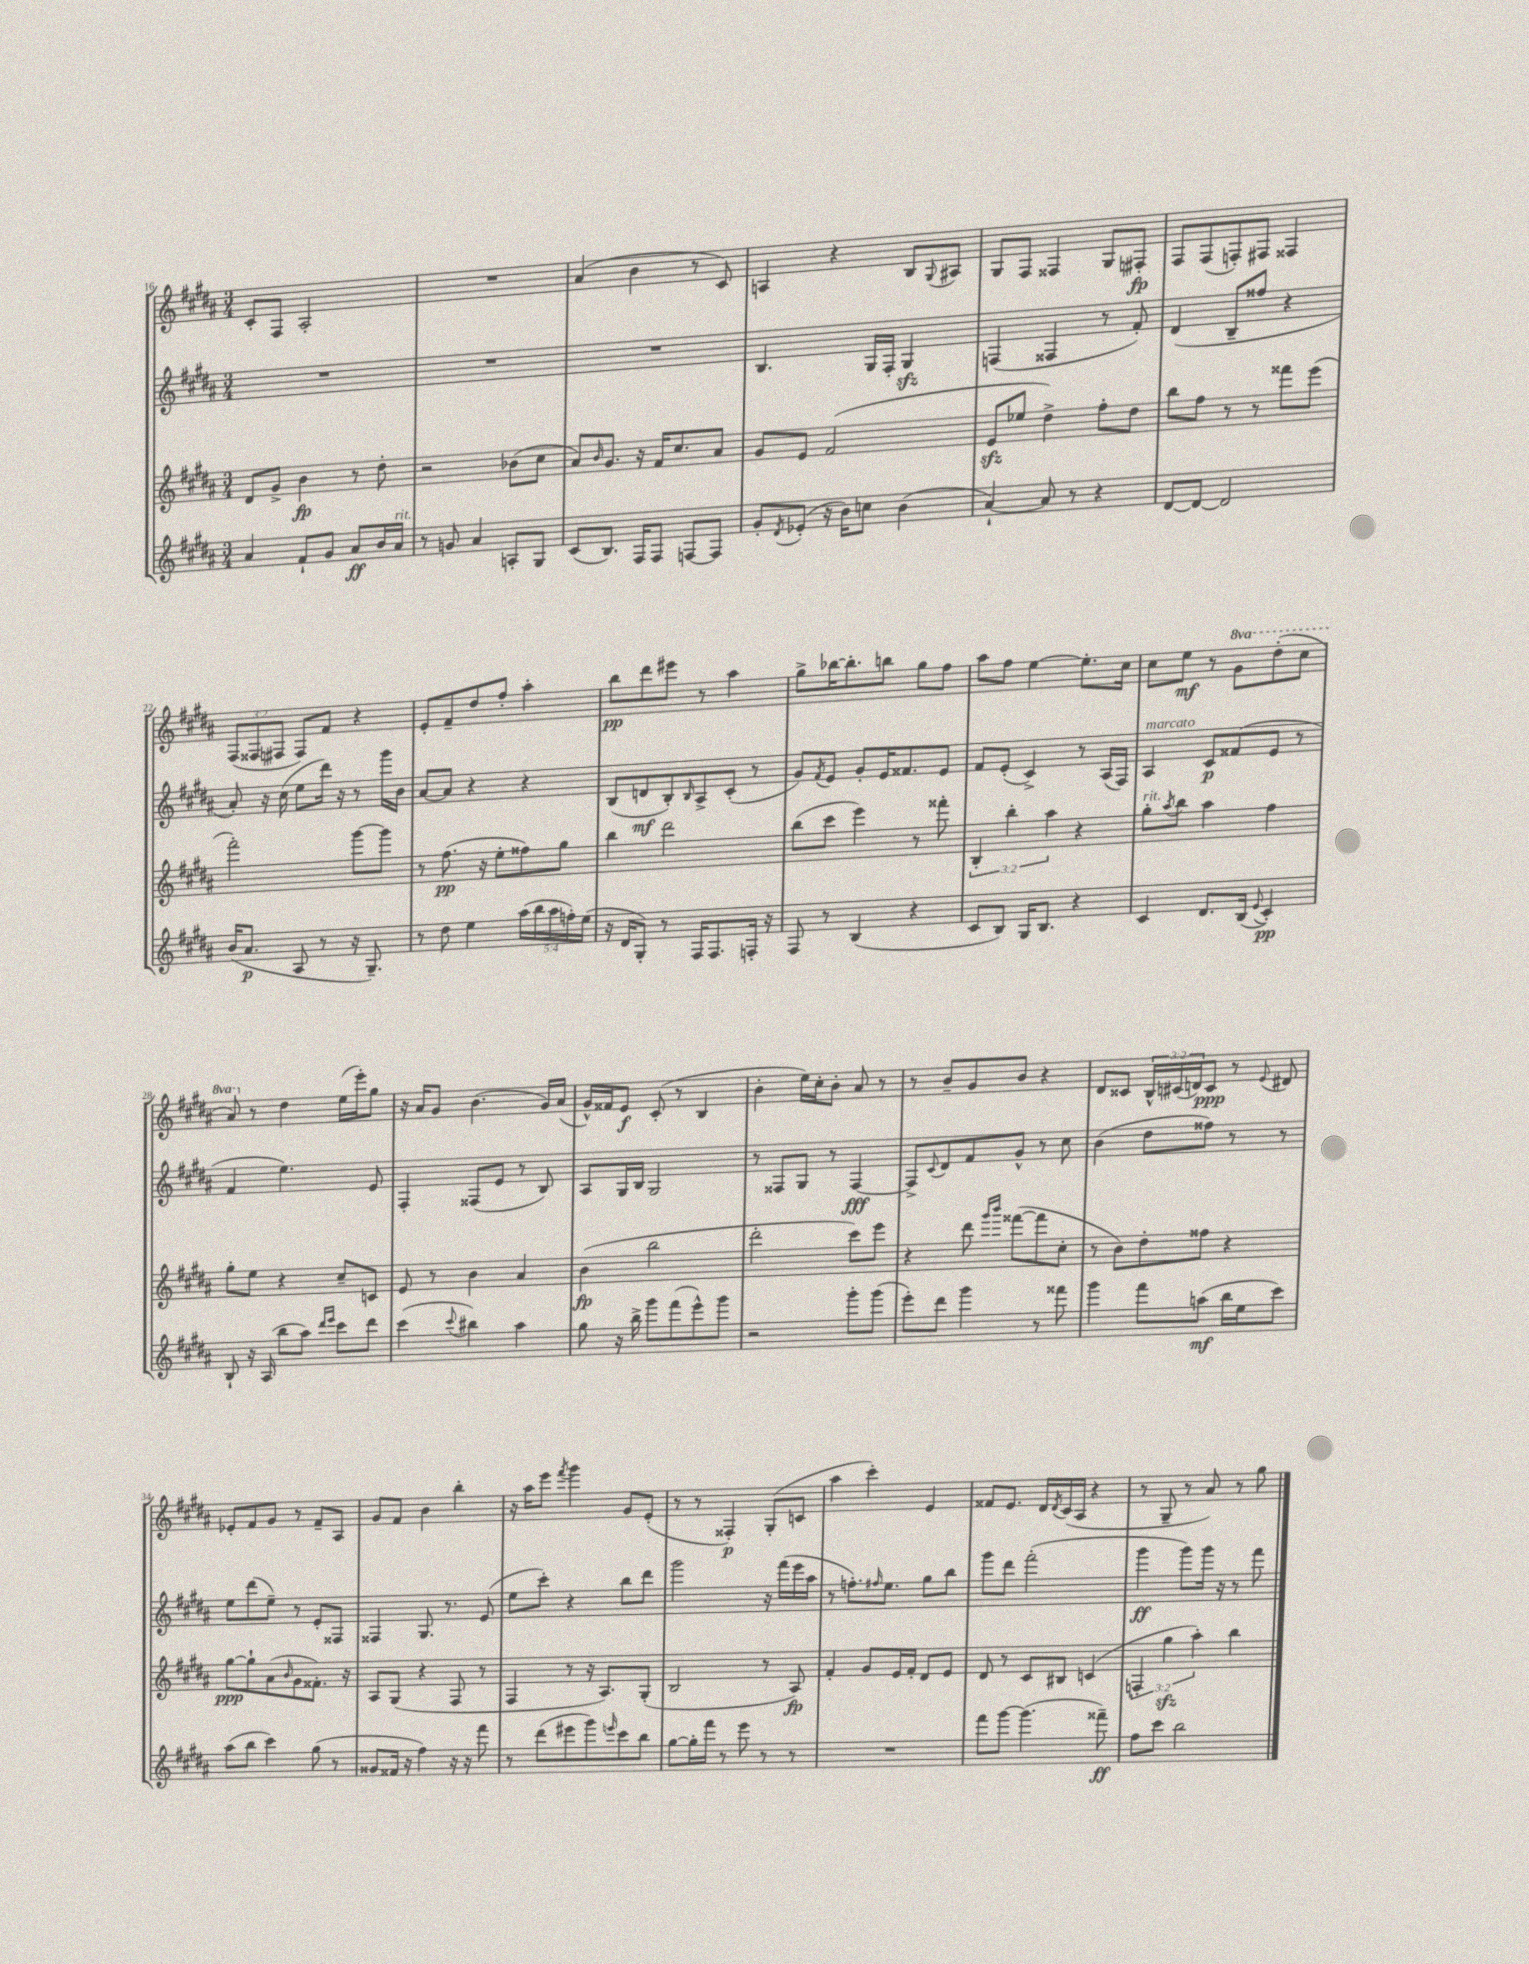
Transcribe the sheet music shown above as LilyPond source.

<<
\new StaffGroup <<
\new Staff = "s0" {
    \clef treble \key b \major \numericTimeSignature \time 3/4 \override Staff.TupletNumber.text = #tuplet-number::calc-fraction-text \set Staff.ottavationMarkups = #ottavation-simple-ordinals
    cis'8-. fis8 ais2-. |
    R2. |
    ais'4( b'4 r8 cis'8) |
    a4 r4 b8 \appoggiatura { gis8 } ais8 |
    gis8 fis8 fisis4 gis8 fis8-.\fp |
    fis8 fis8( f8-.) fis8 fisis4 |
    \tuplet 3/2 { fis8( fisis8 fis8 } fis8) fis'8 r4 |
    e'8-. fis'8-- dis''8 fis''8-. ais''4-. |
    b''8\pp dis'''8 eis'''8 r8 ais''4 |
    gis''8-> bes''16~ bes''8.-. b''8 gis''8 fis''8 |
    ais''8 fis''8 e''4~ e''8.-. cis''16 |
    cis''8 e''8\mf r8 \ottava #1 gis''8 dis'''8-.( cis'''8 |
    ais''8) \ottava #0 r8 dis''4 e''16( e'''16-.) gis''8 |
    r16 ais'16 gis'8 b'4.( gis'16) ais'16( |
    gis'16-^) fisis'16 e'8\f cis'8-.( r8 b4 |
    b'4-. e''16) cis''16-. b'8-. ais'8 r8 |
    r8 b'8-- gis'8 b'8 r4 |
    dis'8 cisis'8 \tuplet 3/2 { b16-^ cis'16( d'16) } cis'8\ppp r8 \appoggiatura { e'8 } dis'8 |
    ees'8-. fis'8 gis'8 r8 fis'8-- ais8 |
    gis'8 fis'8 b'4 b''4-. |
    r16 ais''16 e'''8 \acciaccatura { fis'''8 } gis'''4 gis'8 e'8-.( |
    r8 r8 fisis4-.\p) gis8-.( c'8 |
    ais''4 cis'''4-.) e'4 |
    fisis'8 e'8. dis'16 \acciaccatura { dis'8 } cis'16( ais16 r4 |
    r8 gis8-- r8 ais'8) r8 gis''8 \bar "|." |
}
\new Staff = "s1" {
    \clef treble \key b \major \numericTimeSignature \time 3/4
    R2. |
    R2. |
    R2. |
    b4. gis16 fis16-. gis4\sfz |
    f4( fisis4 r8 fis'8-.) |
    dis'4( b8-- fisis''8 r4 |
    ais'8-.) r16 cis''16( e''8 dis'''16) r16 r8 gis'''16 b'16 |
    ais'8~ ais'8 r4 r4 |
    b8( d'8\mf b8-.) \grace { b16 } ais8-> cis'8-.( r8 |
    gis'8) \acciaccatura { fis'8 } e'8 gis'8-. e'16 fisis'8. e'8 |
    fis'8 e'8-.( cis'4->) r8 ais16( fis16) |
    ais4^\markup { \italic "marcato" } cis'8\p fisis'8( e'8 r8 |
    fis'4 e''4.) e'8 |
    fis4-. fisis8( e'8 r8 b8) |
    ais8 gis16 b16 gis2 |
    r8 fisis8 gis8 r8 fisis4~\fff |
    fisis8-> \appoggiatura { cis'8 } dis'8 fis'8 gis'8-^ r8 cis''8 |
    b'4( dis''8 fisis''8) r8 r8 |
    e''8 dis'''8( e''8--) r8 e'8-. fisis8 |
    fisis4 gis8. r8. e'8( |
    e''8 cis'''8-.) r4 b''8 dis'''8 |
    gis'''2 r16 fis'''16( e'''16 ais''16 |
    r8 f''8.-.) \grace { fis''16 } e''8. gis''8 b''8 |
    gis'''8 dis'''8 fis'''2-.( |
    gis'''4\ff gis'''8) gis'''16 r16 r8 fis'''8 \bar "|." |
}
\new Staff = "s2" {
    \clef treble \key b \major \numericTimeSignature \time 3/4 \override Staff.TupletNumber.text = #tuplet-number::calc-fraction-text
    dis'8 gis'8-> b'4\fp r8 dis''8-. |
    r2 bes'8( cis''8 |
    ais'8) \grace { b'16 } gis'8. r16 fis'16 cis''8. ais'8 |
    gis'8 e'8 fis'2( |
    e'8\sfz ees''8 dis''4->) fis''8-. dis''8 |
    b''8 fis''8 r8 r8 fisis'''8 e'''8( |
    fis'''2-.) gis'''8~ gis'''8 |
    r8 fis''8.\pp( r16 e''8-. fisis''8) gis''8 |
    b''4 dis'''2 |
    b''8( cis'''8 e'''4) r8 fisis'''8-. |
    \tuplet 3/2 { b4-. b''4-. ais''4 } r4 |
    gis''8-.^\markup { \italic "rit." } \acciaccatura { ais''8 } b''8 ais''4 fis''4 |
    gis''8-. e''8 r4 cis''8-- c'8 |
    e'8 r8 b'4 ais'4 |
    b'4\fp( b''2 |
    dis'''2-. cis'''8) e'''8 |
    r4 dis'''8 \grace { gis'''16 b'''16 } fisis'''8~( fisis'''8 cis''8-. |
    r8 b'8) dis''8-. fisis''8 r4 |
    gis''8~\ppp gis''8-! ais'8( \grace { b'16 } gis'8 fisis'8.-.) r16 |
    ais8 gis8( r4 fis8 r8 |
    fis4 r8 r16 ais8.) gis8-.( |
    b2 r8 ais8\fp) |
    fis'4-. gis'8 e'16 fis'16-. dis'8 e'8 |
    dis'8 r8 cis'8 bis8 c'4( |
    \tuplet 3/2 { f4-. gis''4\sfz ais''4-.) } b''4 \bar "|." |
}
\new Staff = "s3" {
    \clef treble \key b \major \numericTimeSignature \time 3/4 \override Staff.TupletNumber.text = #tuplet-number::calc-fraction-text
    ais'4 fis'8-! gis'8 ais'8\ff b'16 ais'16^\markup { \italic "rit." } |
    r8 g'8 ais'4 a8-. gis8 |
    cis'8( b8.) fis16 fis8 f8~ f8 |
    gis'8-. \acciaccatura { dis'8 } ees'8-.( r16 b'16) c''8 b'4( |
    ais'4~-!) ais'8 r8 r4 |
    dis'8~ dis'8~ dis'2 |
    b'16( ais'8.\p ais8 r8 r16 gis8.--) |
    r8 dis''8 e''4 \tuplet 5/4 { ais''16( b''16 ais''16 f''16-.) e''16( } |
    r16 dis'16 gis8-.) r8 fis16 fis8. f16-. r16 |
    fis8 r8 b4( r4 |
    cis'8 b8) gis16 b8. r4 |
    cis'4 dis'8. b16( \appoggiatura { e'8 } cis'4-.\pp) |
    b8-! r16 ais16( b''8 ais''8) \grace { dis'''16 e'''16 } cis'''8 dis'''8 |
    cis'''4( \appoggiatura { cis'''8 } bis''4) ais''4 |
    gis''8 r16 b''16-> gis'''8 fis'''8( e'''8-^) gis'''8 |
    r2 gis'''8-. gis'''8( |
    e'''8-.) dis'''8 gis'''4 r8 fisis'''8 |
    gis'''4 fis'''8 a''8\mf( b''16 e''16 cis'''8) |
    ais''8( b''8 cis'''4) gis''8( r8 |
    gisis'8 fisis'16 r16 fis''4) r16 r16 fis'''8 |
    r8 dis'''8( eis'''8 gis'''8) \grace { e'''16 } cis'''8 b''8 |
    gis''8~ gis''16-. fis'''16 r8 e'''8 r8 r8 |
    R2. |
    fis'''8 gis'''8~ gis'''4.( fisis'''8--\ff) |
    fis''8 cis'''8 b''2 \bar "|." |
}
>>
>>
\layout { \context { \Score currentBarNumber = #16 } }
